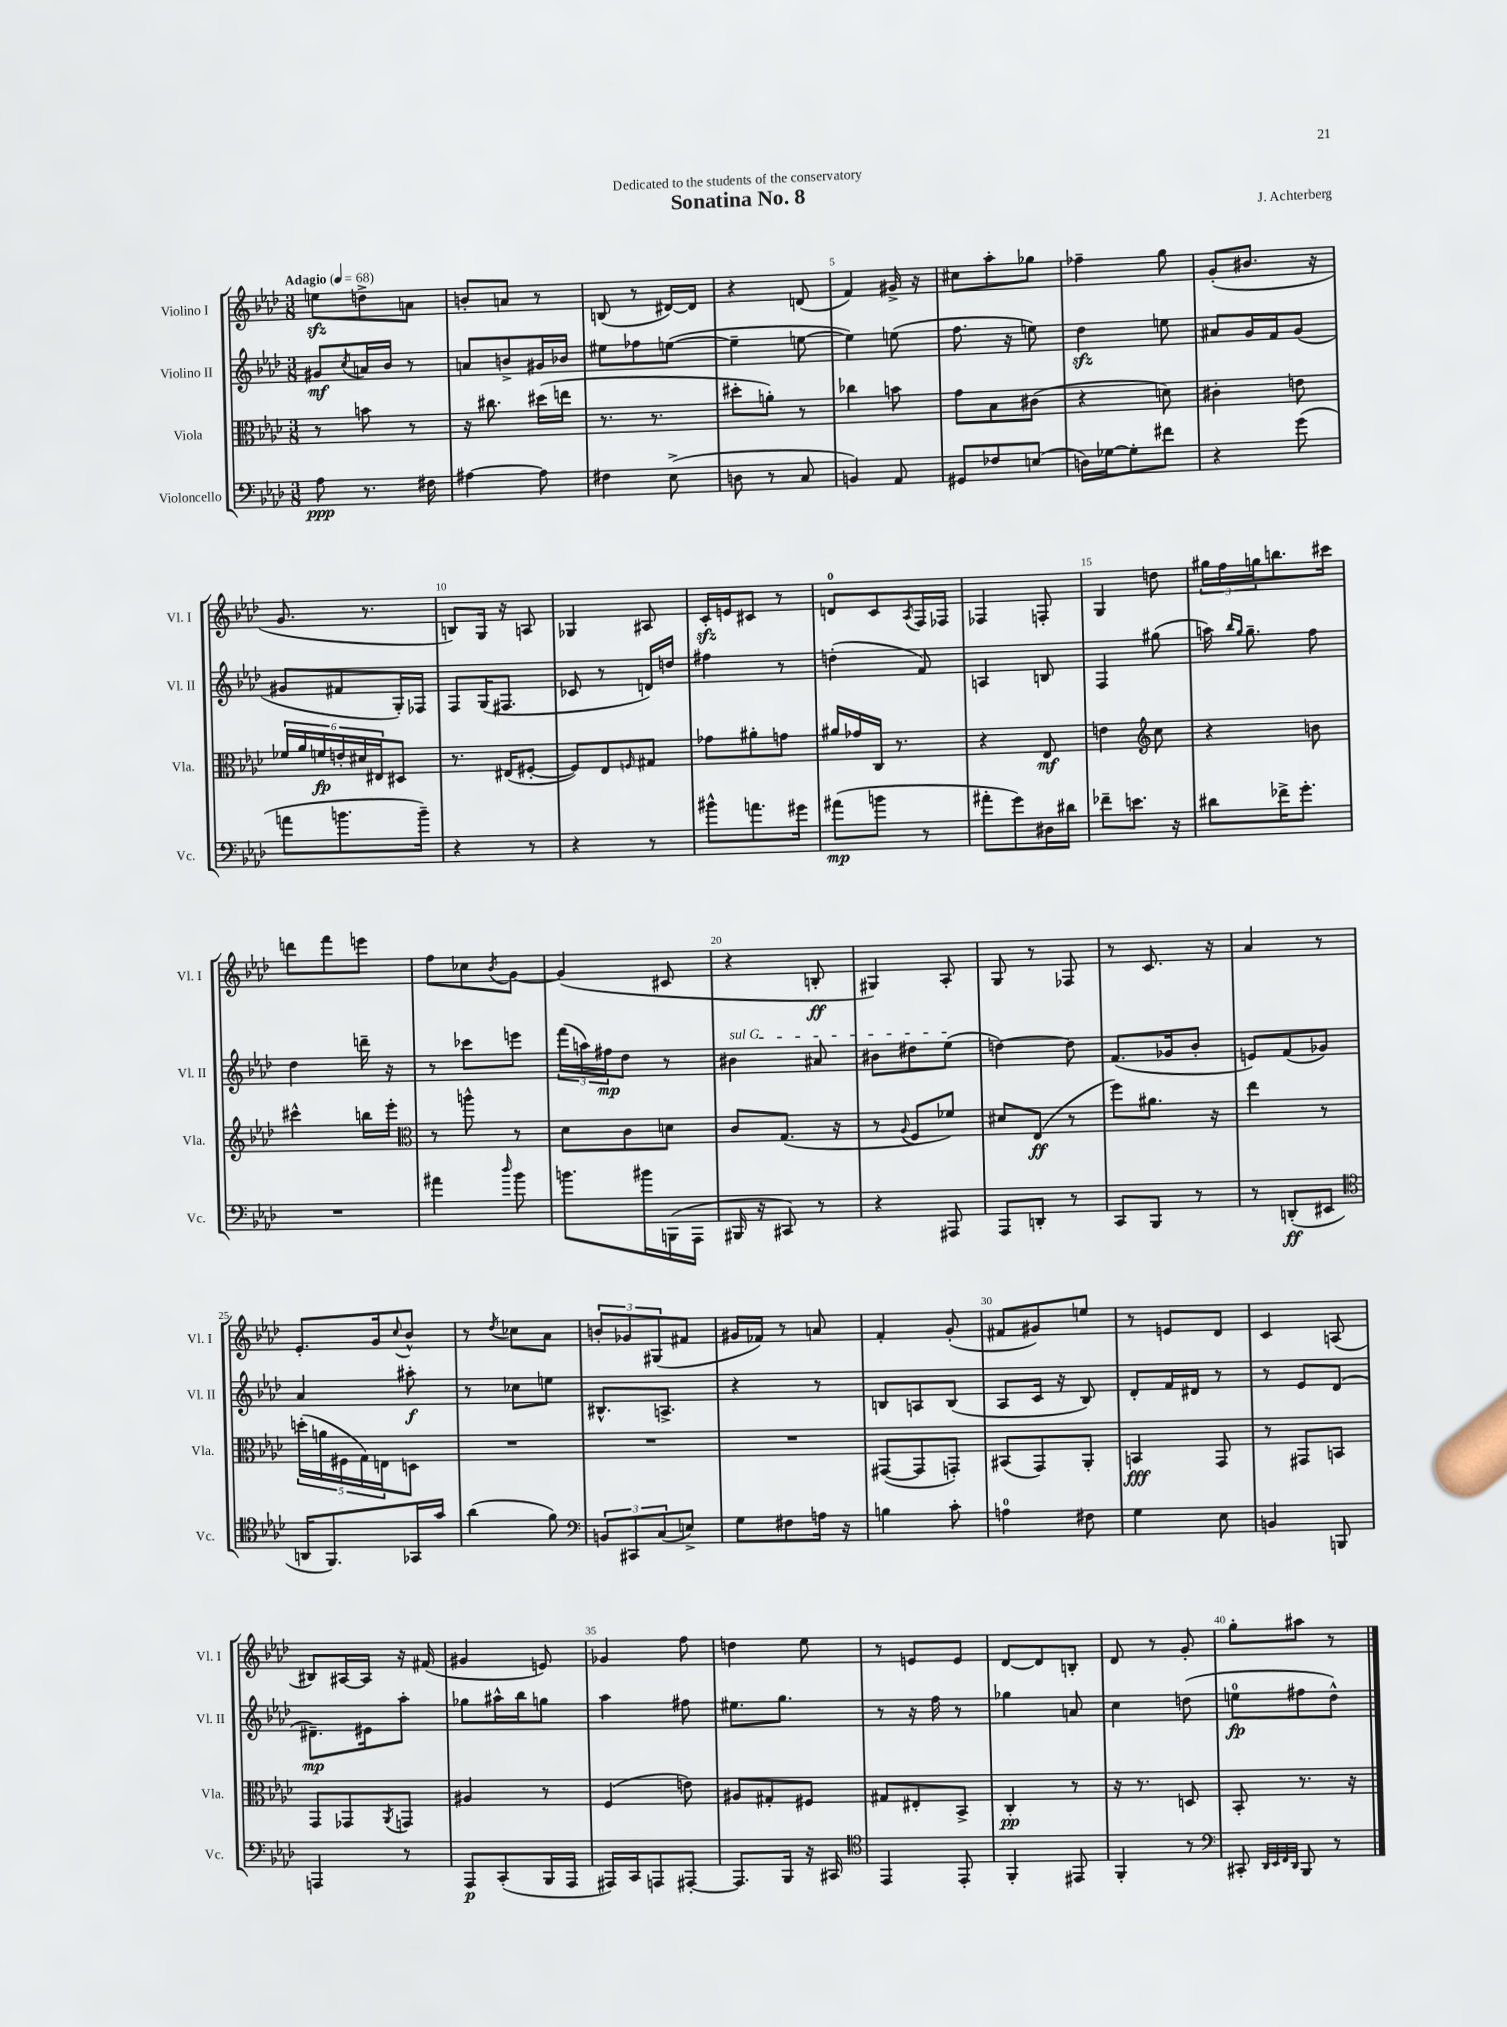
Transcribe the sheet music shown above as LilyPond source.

\header { title = "Sonatina No. 8" composer = "J. Achterberg" dedication = "Dedicated to the students of the conservatory" }
<<
\new StaffGroup <<
\new Staff = "s0" \with { instrumentName = "Violino I" shortInstrumentName = "Vl. I" } {
    \clef treble \key aes \major \numericTimeSignature \time 3/8 \tempo "Adagio" 4 = 68
    e''8\sfz d''8-> a'8 |
    b'8-. a'8 r8 |
    b8( r8 dis'16~) dis'16 |
    r4 d'8( |
    f'4) gis'16-> r16 |
    cis''8 aes''8-. ges''8 |
    fes''4-- g''8 |
    g'8-.( bis'8. r16 |
    g'8. r8. |
    b8) g16 r16 a8 |
    ges4 ais8 |
    c'16-.\sfz e'16 cis'8 r8 |
    d'8-0 c'8 \acciaccatura { aes8 } f16 fes16 |
    fes4 f8-. |
    g4 d''8 |
    \tuplet 3/2 { gis''16 f''16 g''16 } b''8. cis'''16 |
    d'''8 f'''8 e'''8 |
    f''8 ces''8 \acciaccatura { bes'8 } g'8~ |
    g'4( cis'8 |
    r4 b8-.\ff |
    gis4) aes8-. |
    g8 r8 fes8 |
    r8 c'8. r16 |
    aes'4 r8 |
    ees'8.-. g'16 \appoggiatura { c''8 } bes'8-^ |
    r8 \acciaccatura { des''8 } ces''8 aes'8 |
    \tuplet 3/2 { b'8-. ges'8 gis8( } fis'8 |
    gis'16 fes'16) r8 a'8 |
    f'4-. g'8-.( |
    fis'8 gis'8) e''8 |
    r8 e'8 des'8 |
    c'4 a8( |
    bis8) ais16~ ais16 r16 fis'16( |
    gis'4 e'8) |
    ges'4 f''8 |
    d''4 ees''8 |
    r8 e'8 e'8 |
    des'8~ des'8 b8-. |
    des'8 r8 g'8-. |
    g''8-. ais''8 r8 \bar "|." |
}
\new Staff = "s1" \with { instrumentName = "Violino II" shortInstrumentName = "Vl. II" } {
    \clef treble \key aes \major \numericTimeSignature \time 3/8
    gis'8\mf \acciaccatura { c''8 } a'16 bes'16 r8 |
    a'8 b'8-> gis'16 bes'16 |
    eis''8 fes''8 e''8~( |
    e''4-- e''8~ |
    e''4) e''8( |
    f''8. r16 e''8) |
    des''4\sfz e''8 |
    ais'8 g'16 f'16 g'8( |
    gis'8 fis'8 g16-.) fes16 |
    f8 g16( fis8. |
    ces'8 r8 d'16) d''16 |
    fis''4 r8 |
    d''4-.( f'8) |
    a4 b8 |
    f4 gis''8( |
    a''16) \grace { bes''16 g''16 } g''8.-- f''8 |
    des''4 d'''16-- r16 |
    r8 ces'''8 e'''8 |
    \tuplet 3/2 { f'''16( a''16) fis''16\mp } des''8 r8 |
    \once \override TextSpanner.bound-details.left.text = \markup { \italic "sul G" } bis'4\startTextSpan ais'8 |
    bis'8 dis''8 ees''8\stopTextSpan( |
    d''4~) d''8 |
    f'8.( ges'16 bes'8-. |
    e'8) f'8( ges'8) |
    aes'4 ais''8-.\f |
    r8 ces''8 e''8 |
    bis8.-^ a8.-> |
    r4 r8 |
    b8 a8 b8( |
    aes8 c'16 r16 bes8) |
    des'8-. f'16 dis'16 r8 |
    r8 ees'8 des'8( |
    dis'8.--\mp) eis'16 aes''8-. |
    ges''8 ais''16-^ bes''16 g''8 |
    aes''4 fis''8 |
    eis''8. g''8. |
    r8 r16 f''16 r8 |
    ges''4 a'8 |
    c''4 d''8( |
    e''8-0\fp fis''8 des''8-^) \bar "|." |
}
\new Staff = "s2" \with { instrumentName = "Viola" shortInstrumentName = "Vla." } {
    \clef alto \key aes \major \numericTimeSignature \time 3/8
    r8 b'8 r8 |
    r16 cis''8. dis''16( e''16 |
    r8. r8. |
    dis''8-. a'8-.) r8 |
    ces''4 b'8 |
    g'8 bes8 cis'8( |
    r4 d'8) |
    cis'4-. e'8 |
    \tuplet 6/4 { fes'16 aes'16 f'16\fp e'16-. dis'16 eis16 } dis8 |
    r8. eis16( fis8~-. |
    fis8) ees8 \grace { f16 } gis8 |
    ges'8 ais'8-. g'8 |
    ais'16 ges'16 c16 r8. |
    r4 ees8\mf |
    e'4 \clef treble c''8 |
    r4 b'8 |
    cis'''4-^ b''16 ees'''16-. |
    \clef alto r8 a''8-^ r8 |
    des'8 c'8 d'8 |
    c'8 g8.( r16 |
    r8 \appoggiatura { aes8 } f8 fes'8) |
    dis'8 ees8\ff( r8 |
    f''8) ais'8. r16 |
    ees''4 r8 |
    \tuplet 5/4 { d''16-.( a'16 fis16 g16) e16 } d8 |
    R4. |
    R4. |
    R4. |
    gis,8~( gis,8 g,8-.) |
    bis,8( g,8) aes,8-. |
    b,4\fff g,8 |
    r8 gis,8 b,8 |
    g,8 ges,8 \acciaccatura { aes,8 } g,8 |
    ais4 r8 |
    f4( e'8) |
    ais8 gis8-. fis8 |
    gis8 eis8-. bes,8-> |
    c4-.\pp r8 |
    r16 r8. d8 |
    bes,8-. r8. r16 \bar "|." |
}
\new Staff = "s3" \with { instrumentName = "Violoncello" shortInstrumentName = "Vc." } {
    \clef bass \key aes \major \numericTimeSignature \time 3/8
    aes8\ppp r8. fis16 |
    ais4~ ais8 |
    fis4 ees8->( |
    d8 r8 c8 |
    b,4) aes,8 |
    gis,8 fes8 e8( |
    d16) ges16~ ges8-. fis'8 |
    r4 g'8( |
    a'8 b'8. b'16--) |
    r4 r8 |
    r4 r8 |
    bis'8-^ a'8. gis'16 |
    ais'8\mp( b'8 r8 |
    ais'8-. g'8) dis16 dis'16 |
    fes'8-- e'8. r16 |
    dis'8 fes'16-> g'8.-. |
    R4. |
    ais'4 \grace { des''16 } bes'8 |
    b'8. bis'16 b,,16( aes,,16 |
    bis,,16 r16 cis,8) r8 |
    r4 ais,,8 |
    aes,,8 d,8-. r8 |
    c,8 bes,,8 r8 |
    r8 d,8-.\ff( eis,8 |
    \clef tenor a,16 f,8.) ges,16 g'16 |
    aes'4( f'8) |
    \clef bass \tuplet 3/2 { b,8 cis,8 c8( } e8->) |
    g8 fis8 a16 r16 |
    b4 c'8-. |
    a4-0 fis8 |
    g4 ees8 |
    b,4 b,,8 |
    a,,4 r8 |
    aes,,8\p c,8-.( bes,,16 aes,,16 |
    ais,,16) c,16 a,,8 ais,,8~-. |
    ais,,8. bes,,16 r16 cis,16 |
    \clef tenor ees,4 ees,8-. |
    f,4-. eis,8 |
    f,4-. r8 |
    \clef bass cis,8-. \grace { des,32 ees,32 f,32 des,32 } bes,,8 r8 \bar "|." |
}
>>
>>
\layout { \context { \Score \override BarNumber.break-visibility = ##(#f #t #t) barNumberVisibility = #(every-nth-bar-number-visible 5) } }
